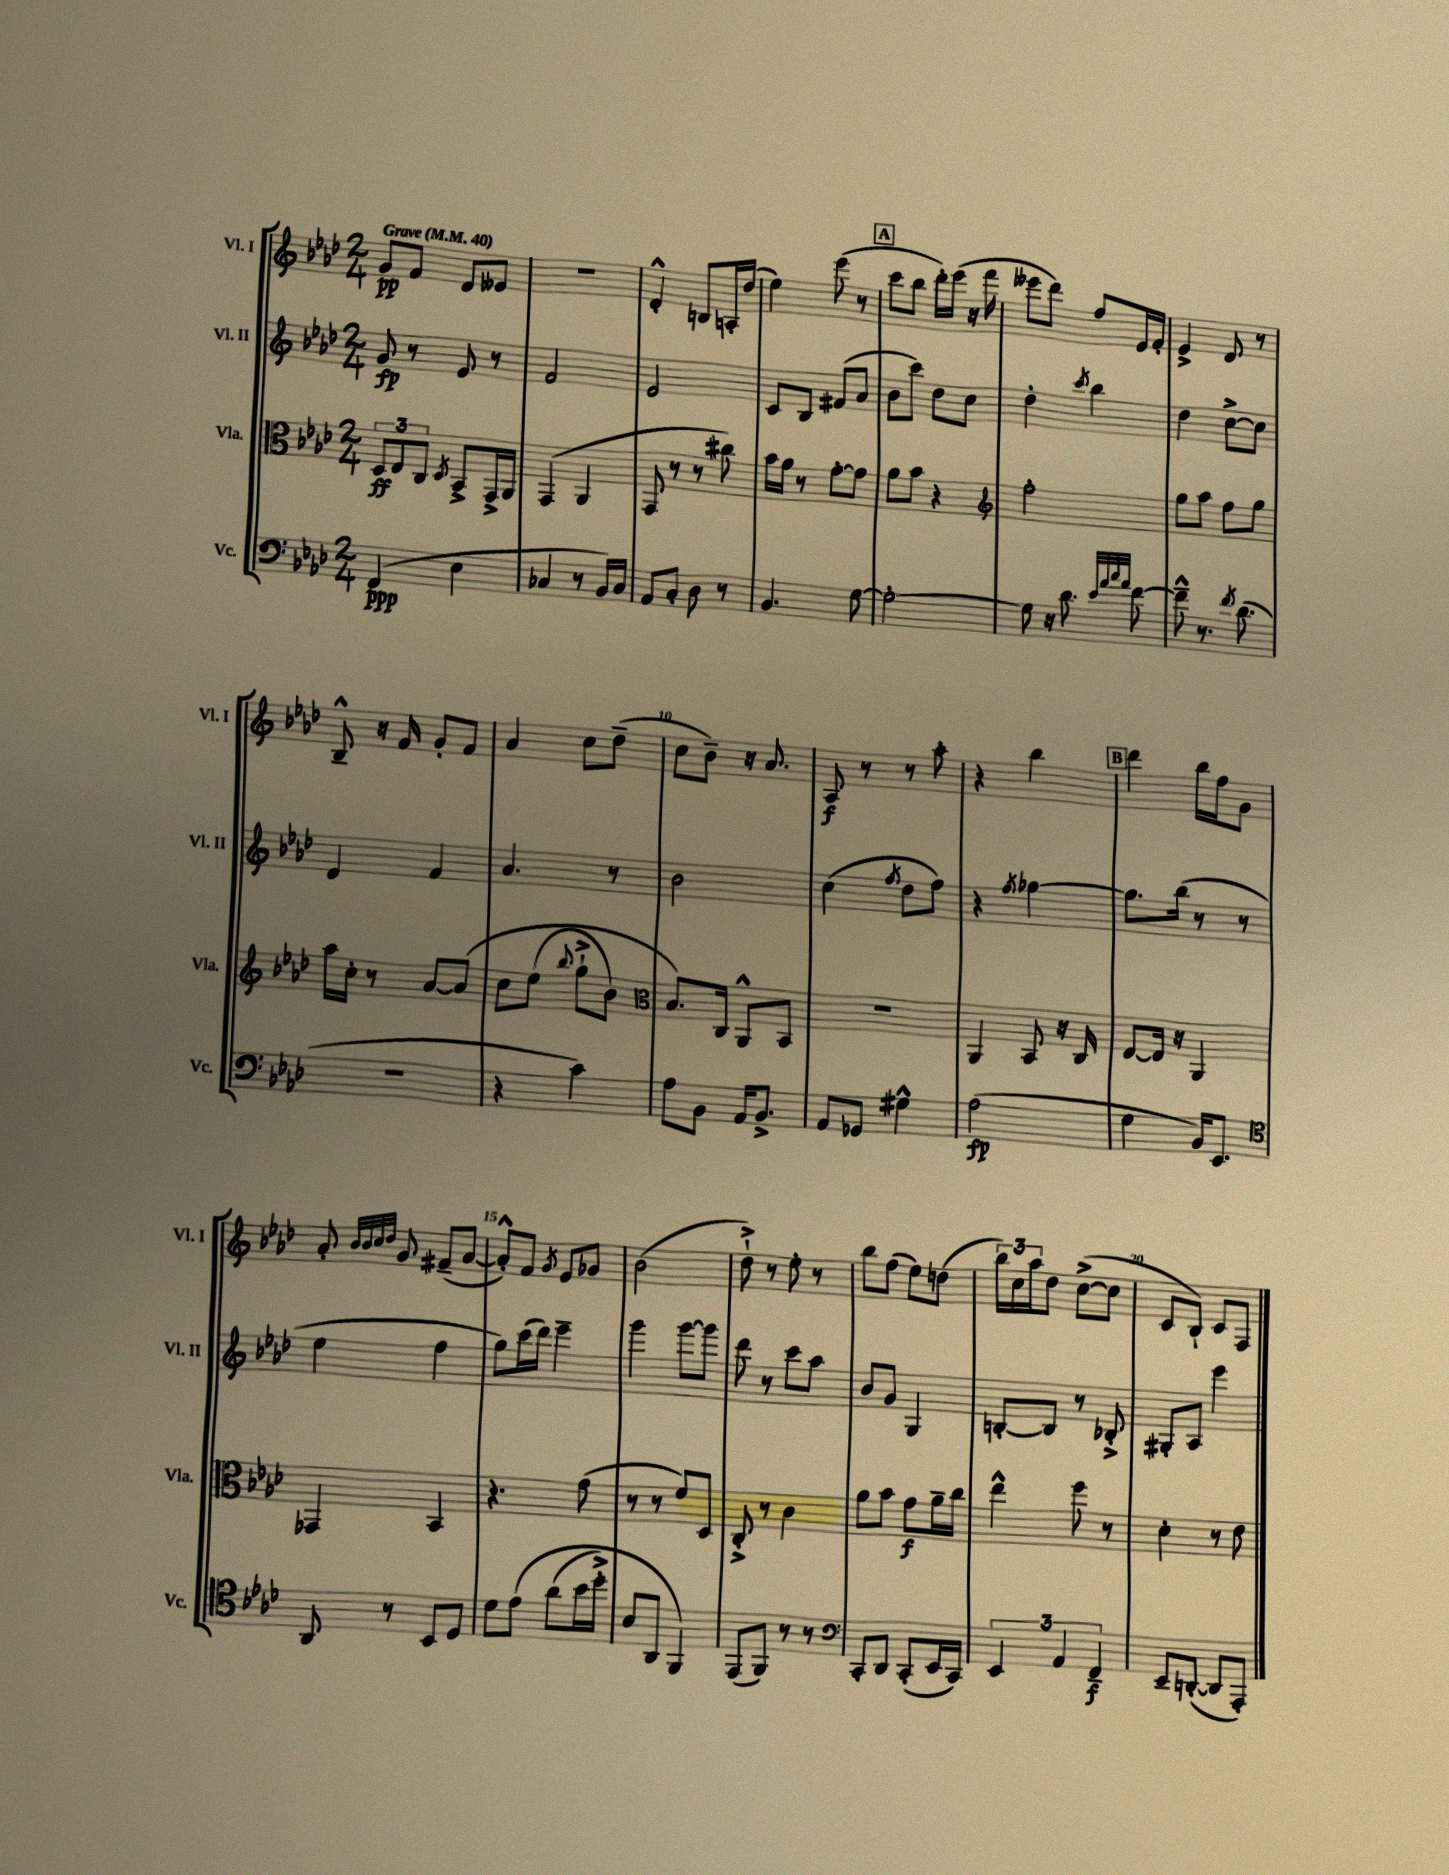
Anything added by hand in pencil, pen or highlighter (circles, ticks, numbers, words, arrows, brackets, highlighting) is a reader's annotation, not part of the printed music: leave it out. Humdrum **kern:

**kern	**dynam	**kern	**dynam	**kern	**dynam	**kern	**dynam
*part4	*part4	*part3	*part3	*part2	*part2	*part1	*part1
*staff4	*staff4	*staff3	*staff3	*staff2	*staff2	*staff1	*staff1
*I"Vc.	*	*I"Vla.	*	*I"Vl. II	*	*I"Vl. I	*
*I'Vc.	*	*I'Vla.	*	*I'Vl. II	*	*I'Vl. I	*
*clefF4	*	*clefC3	*	*clefG2	*	*clefG2	*
*k[b-e-a-d-]	*	*k[b-e-a-d-]	*	*k[b-e-a-d-]	*	*k[b-e-a-d-]	*
*M2/4	*	*M2/4	*	*M2/4	*	*M2/4	*
*MM40	*	*MM40	*	*MM40	*	*MM40	*
=1	=1	=1	=1	=1	=1	=1	=1
!	!	!	!	!	!	!LO:TX:a:B:t=Grave	!
(4FF/	ppp	12D-/L	ff	8g/	fp	8g/L	pp
.	.	12E-/	.	.	.	.	.
.	.	.	.	8r	.	8f/J	.
.	.	12C/J	.	.	.	.	.
.	.	8qD-/	.	.	.	.	.
4E-\	.	8BB-^/L	.	8e-/	.	8d-/L	.
.	.	16GG^/L	.	8r	.	8e--X/J	.
.	.	16AA-/JJ	.	.	.	.	.
=2	=2	=2	=2	=2	=2	=2	=2
4C-X/	.	(4GG/	.	2f/	.	2r	.
8r	.	4AA-/	.	.	.	.	.
16BB-/LL)	.	.	.	.	.	.	.
16C-/JJ	.	.	.	.	.	.	.
=3	=3	=3	=3	=3	=3	=3	=3
8AA-/L	.	8GG/	.	2e-/	.	4d-'^^/	.
8C'/J	.	8r	.	.	.	.	.
8D-\	.	8r	.	.	.	8Bn/L	.
8r	.	8cc#X\)	.	.	.	16An'/L	.
.	.	.	.	.	.	(16dd-/JJ	.
=4	=4	=4	=4	=4	=4	=4	=4
4.BB-/	.	16b-\LL	.	8c/L	.	4ee-\)	.
.	.	16a-\JJ	.	.	.	.	.
.	.	8r	.	8B-/J	.	.	.
.	.	[8g'\L	.	(8f#X/L	.	(8eee-\	.
[8G\	.	8g\J]	.	8a-/J	.	8r	.
!!LO:REH:place=s1:t=A
=5	=5	=5	=5	=5	=5	=5	=5
2G'\_	.	8a-\L	.	8b-\L	.	8ccc\L	.
.	.	8b-\J	.	8ccc\J)	.	8bb-\J	.
.	.	4r	.	8dd-\L	.	16ddd-'\LL)	.
.	.	.	.	.	.	(16eee-\JJ	.
.	.	.	.	8cc\J	.	16r	.
.	.	.	.	.	.	16fff\	.
=6	=6	=6	=6	=6	=6	=6	=6
*	*	*clefG2	*	*	*	*	*
8G\]	.	2ff'\	.	4dd-'\	.	8eee--X\L	.
16r	.	.	.	.	.	8ddd-\J)	.
8.d-\	.	.	.	.	.	.	.
.	.	.	.	8qccc/	.	.	.
.	.	.	.	4bb-\	.	8ff/L	.
32qqe-/LLL	.	.	.	.	.	.	.
32qqa-/	.	.	.	.	.	.	.
32qqcc/	.	.	.	.	.	.	.
32qqa-/JJJ	.	.	.	.	.	.	.
[8f\	.	.	.	.	.	16e-/L	.
.	.	.	.	.	.	16f'/JJ	.
=7	=7	=7	=7	=7	=7	=7	=7
8f~^^\]	.	8gg\L	.	4dd-\	.	4e-^/	.
8.r	.	8aa-\J	.	.	.	.	.
.	.	8ff\L	.	[8cc^\L	.	8d-/	.
8qf/	.	.	.	.	.	.	.
(8.d-\	.	.	.	.	.	.	.
.	.	8gg\J	.	8cc\J]	.	8r	.
!!LO:LB:g=z
=8	=8	=8	=8	=8	=8	=8	=8
2r	.	16aa-\LL	.	4d-/	.	8B-~^^/	.
.	.	16cc'\JJ	.	.	.	.	.
.	.	8r	.	.	.	16r	.
.	.	.	.	.	.	16f/	.
.	.	[8a-/L	.	4f/	.	8g'/L	.
.	.	(8a-/J]	.	.	.	8f/J	.
=9	=9	=9	=9	=9	=9	=9	=9
4r	.	8cc\L	.	4.a-/	.	4a-/	.
.	.	(8ee-\J	.	.	.	.	.
.	.	8qqbb-/	.	.	.	.	.
4c\)	.	8gg`^\L	.	.	.	8cc\L	.
.	.	8b-\J)	.	8r	.	(8dd-~\J	.
=10	=10	=10	=10	=10	=10	=10	=10
*	*	*clefC3	*	*	*	*	*
8A-\L	.	8.B-/L)	.	2b-\	.	8cc\L	.
8BB-\J	.	.	.	.	.	8b-~\J)	.
.	.	16C/Jk	.	.	.	.	.
16AA-/KL	.	8AA-^^/L	.	.	.	16r	.
8.BB-^/J	.	.	.	.	.	8.a-/	.
.	.	8BB-/J	.	.	.	.	.
=11	=11	=11	=11	=11	=11	=11	=11
8AA-/L	.	2r	.	(4cc\	.	8A-/	f
8GG-X/J	.	.	.	.	.	8r	.
.	.	.	.	8qff/	.	.	.
4G#X^^\	.	.	.	8dd-\L	.	8r	.
.	.	.	.	8ff\J)	.	8aa-'\	.
=12	=12	=12	=12	=12	=12	=12	=12
(2A-\	fp	4AA-/	.	4r	.	4r	.
.	.	.	.	8qff/	.	.	.
.	.	8BB-/	.	[4gg-X\	.	4bb-\	.
.	.	16r	.	.	.	.	.
.	.	16C/	.	.	.	.	.
!!LO:REH:place=s1:t=B
=13	=13	=13	=13	=13	=13	=13	=13
4G\	.	[8E-/L	.	8.gg-\L]	.	4ddd-\	.
.	.	16E-/Jk]	.	.	.	.	.
.	.	16r	.	(16bb-\Jk	.	.	.
16BB-/KL)	.	4AA-/	.	8r	.	16bb-\LL	.
8.EE-/J	.	.	.	.	.	16ff\J	.
.	.	.	.	8r	.	8g\J	.
!!LO:LB:g=z
=14	=14	=14	=14	=14	=14	=14	=14
*clefC4	*	*	*	*	*	*	*
8AA-/	.	4GG-X/	.	4ee-\	.	8a-'/	.
.	.	.	.	.	.	32qqb-/LLL	.
.	.	.	.	.	.	32qqb-/	.
.	.	.	.	.	.	32qqcc/	.
.	.	.	.	.	.	32qqdd-/JJJ	.
8r	.	.	.	.	.	8g/	.
8BB-/L	.	4BB-/	.	4ff\	.	(8f#X~/L	.
8D-/J	.	.	.	.	.	[8a-/J	.
=15	=15	=15	=15	=15	=15	=15	=15
8d-\L	.	4.r	.	8gg\L)	.	8a-'^^/L])	.
(8e-\J	.	.	.	(16ccc\L	.	8f/J	.
.	.	.	.	16ddd-\JJ)	.	.	.
.	.	.	.	.	.	8qg/	.
(8a-\L	.	.	.	4eee-~\	.	8e-/L	.
16b-\L	.	(8g\	.	.	.	8g-X/J	.
16dd-'^\JJ)	.	.	.	.	.	.	.
=16	=16	=16	=16	=16	=16	=16	=16
8B-/L	.	8r	.	4ggg\	.	(2b-\	.
8AA-/J	.	8r	.	.	.	.	.
4FF/)	.	8f/L)	.	[8ggg\L	.	.	.
.	.	8D-/J	.	8ggg\J]	.	.	.
=17	=17	=17	=17	=17	=17	=17	=17
(8EE-/L	.	8C'^/	.	8ddd-\	.	8dd-`^\)	.
8FF/J)	.	8r	.	8r	.	8r	.
8r	.	4c\	.	8ccc\L	.	8ee-'\	.
8r	.	.	.	8aa-\J	.	8r	.
=18	=18	=18	=18	=18	=18	=18	=18
*clefF4	*	*	*	*	*	*	*
8CC'/L	.	8a-\L	.	8b-/L	.	8bb-\L	.
8DD-/J	.	8b-\J	.	8g/J	.	(8ff\J	.
(8CC'/L	.	8g\L	f	4G/	.	8ee-\L)	.
16EE-/L	.	16a-~\L	.	.	.	(8ddn\J	.
16CC/JJ)	.	16cc\JJ	.	.	.	.	.
=19	=19	=19	=19	=19	=19	=19	=19
6EE-/	.	4ee-^^\	.	[8Bn'/L	.	24bb-\LL)	.
.	.	.	.	.	.	24cc\	.
.	.	.	.	.	.	24aa-\J	.
.	.	.	.	8B/J]	.	8dd-\J	.
6AA-/	.	.	.	.	.	.	.
.	.	8ff\	.	8r	.	([8cc^\L	.
6FF~/	f	.	.	.	.	.	.
.	.	8r	.	8B-X'^/	.	8cc\J]	.
=20	=20	=20	=20	=20	=20	=20	=20
8EE-~/L	.	4d-'\	.	8G#X'/L	.	8c/L	.
([8DDn'/J	.	.	.	8A-/J	.	8B-`/J)	.
8DD/L]	.	8r	.	4eee-\	.	8c/L	.
8AAA-'/J)	.	8e-\	.	.	.	8F/J	.
==	==	==	==	==	==	==	==
*-	*-	*-	*-	*-	*-	*-	*-
